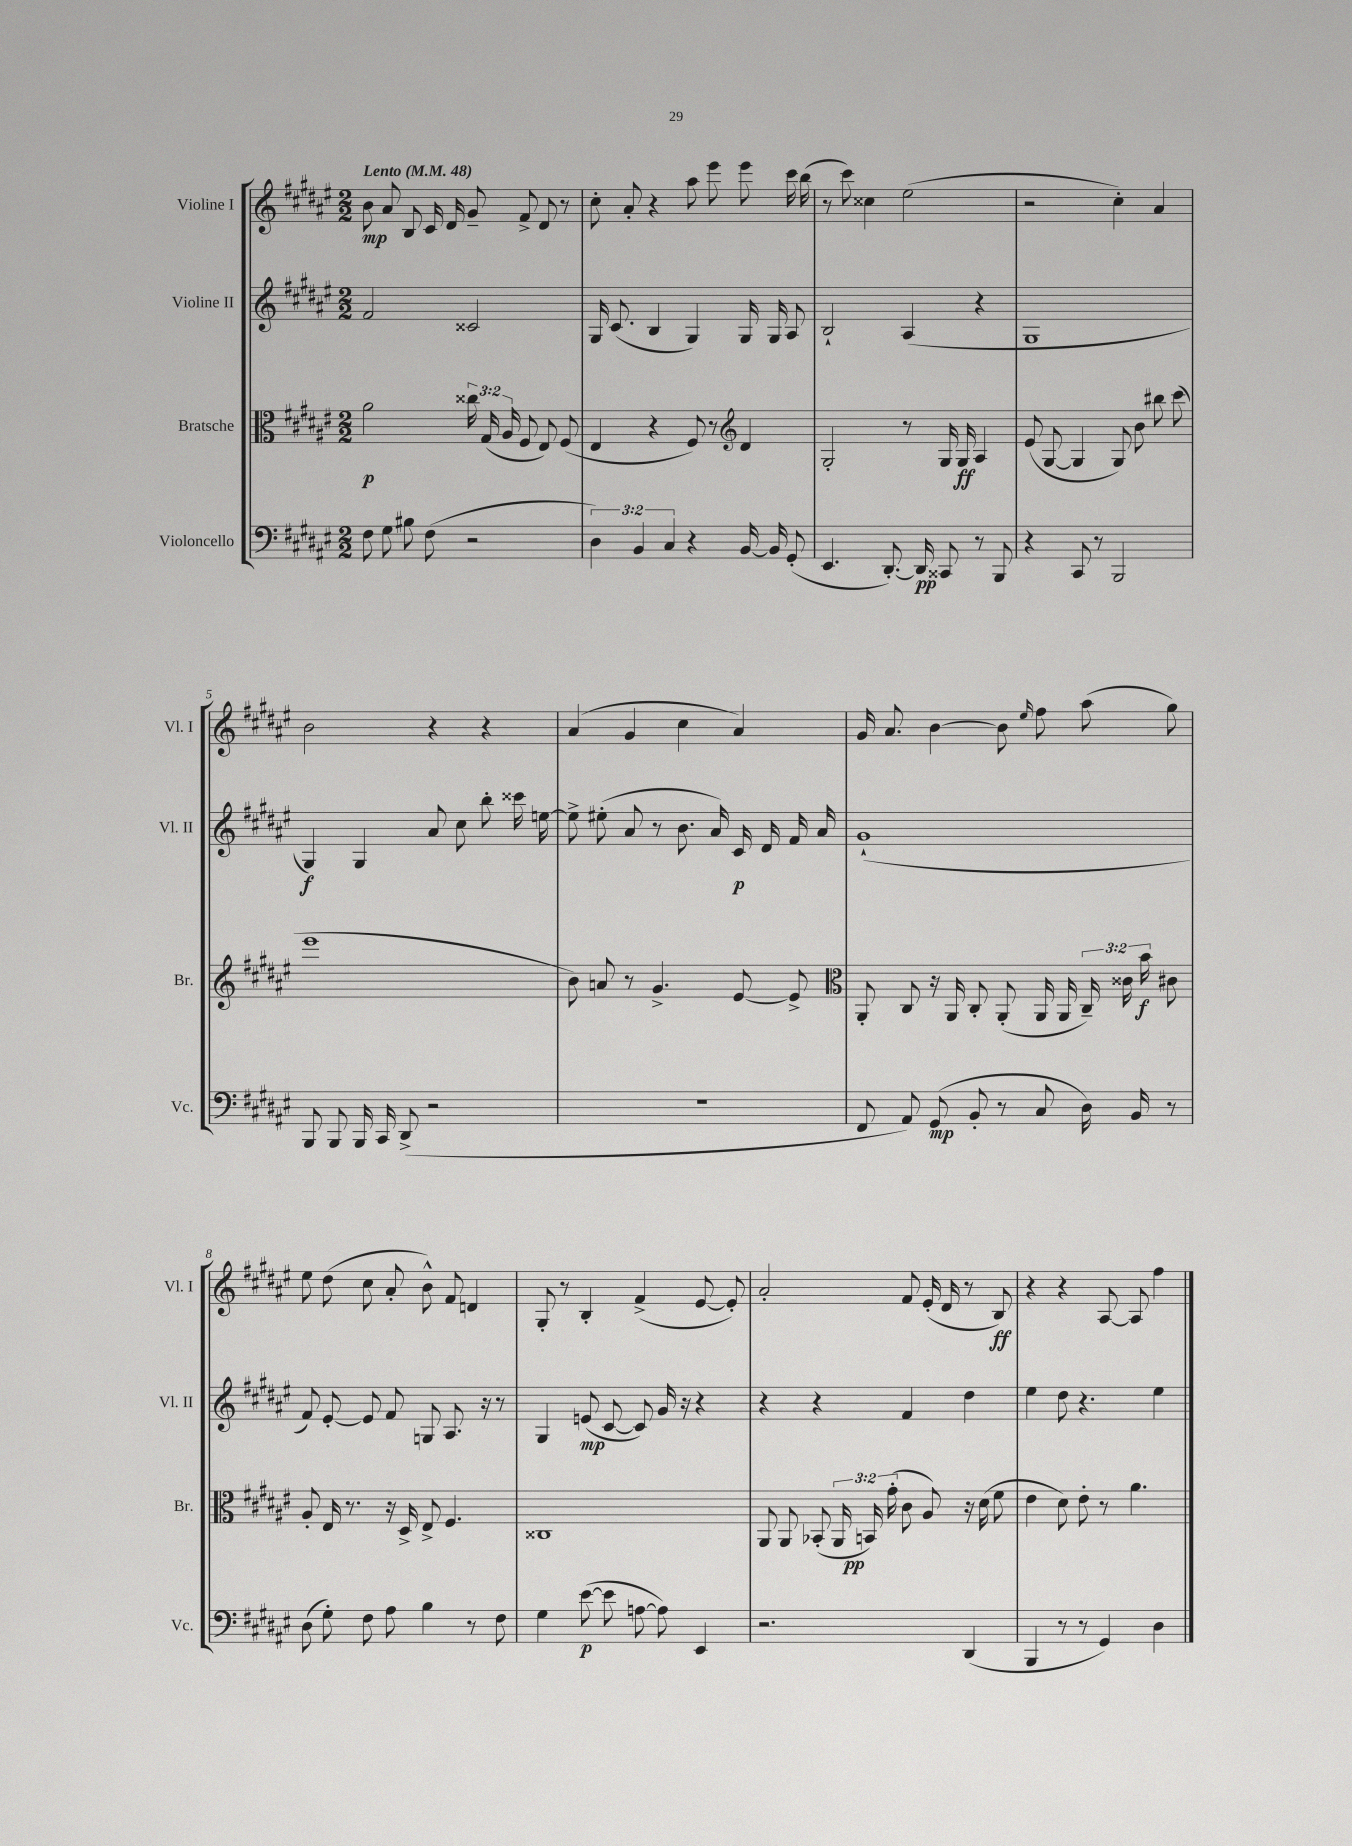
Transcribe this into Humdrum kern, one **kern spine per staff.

**kern	**dynam	**kern	**dynam	**kern	**dynam	**kern	**dynam
*part4	*part4	*part3	*part3	*part2	*part2	*part1	*part1
*staff4	*staff4	*staff3	*staff3	*staff2	*staff2	*staff1	*staff1
*I"Violoncello	*	*I"Bratsche	*	*I"Violine II	*	*I"Violine I	*
*I'Vc.	*	*I'Br.	*	*I'Vl. II	*	*I'Vl. I	*
*clefF4	*	*clefC3	*	*clefG2	*	*clefG2	*
*k[f#c#g#d#a#e#]	*	*k[f#c#g#d#a#e#]	*	*k[f#c#g#d#a#e#]	*	*k[f#c#g#d#a#e#]	*
*M2/2	*	*M2/2	*	*M2/2	*	*M2/2	*
*MM48	*	*MM48	*	*MM48	*	*MM48	*
=1	=1	=1	=1	=1	=1	=1	=1
!	!	!	!	!	!	!LO:TX:a:B:t=Lento	!
8F#\	.	2a#\	p	2f#/	.	8b\	mp
8G#\	.	.	.	.	.	8a#/	.
8B#X\	.	.	.	.	.	8B/	.
(8F#\	.	.	.	.	.	16c#/	.
.	.	.	.	.	.	16d#/	.
2r	.	24cc##X\	.	2c##X/	.	8g#~/	.
.	.	(24G#/	.	.	.	.	.
.	.	24A#/	.	.	.	.	.
.	.	8F#/	.	.	.	8f#^/	.
.	.	8E#/)	.	.	.	8d#/	.
.	.	(8F#/	.	.	.	8r	.
=2	=2	=2	=2	=2	=2	=2	=2
6D#\)	.	4E#/	.	16G#/	.	8cc#'\	.
.	.	.	.	(8.c#/	.	.	.
.	.	.	.	.	.	8a#'/	.
6BB/	.	.	.	.	.	.	.
.	.	4r	.	4B/	.	4r	.
6C#/	.	.	.	.	.	.	.
4r	.	8F#/)	.	4G#/)	.	8aa#\	.
.	.	8r	.	.	.	8eee#\	.
*	*	*clefG2	*	*	*	*	*
[16BB/	.	4d#/	.	16G#/	.	8eee#\	.
16BB/]	.	.	.	16G#/	.	.	.
(8GG#'/	.	.	.	8A#/	.	16ccc#\	.
.	.	.	.	.	.	(16bb\	.
=3	=3	=3	=3	=3	=3	=3	=3
4.EE#/	.	2G#'/	.	2B`/	.	8r	.
.	.	.	.	.	.	8ccc#\)	.
.	.	.	.	.	.	4cc##X\	.
[8.DD#'/)	.	.	.	.	.	.	.
.	.	8r	.	(4A#/	.	(2ee#\	.
16DD#/]	pp	.	.	.	.	.	.
8CC##X/	.	16G#/	.	.	.	.	.
.	.	16G#/	ff	.	.	.	.
8r	.	4A#/	.	4r	.	.	.
8BBB/	.	.	.	.	.	.	.
=4	=4	=4	=4	=4	=4	=4	=4
4r	.	(8e#/	.	1G#	.	2r	.
.	.	[8G#/	.	.	.	.	.
8CC#/	.	4G#/]	.	.	.	.	.
8r	.	.	.	.	.	.	.
2BBB/	.	8G#/)	.	.	.	4cc#'\)	.
.	.	8b\	.	.	.	.	.
.	.	8bb#X\	.	.	.	4a#/	.
.	.	(8ccc#\	.	.	.	.	.
!!LO:LB:g=z
=5	=5	=5	=5	=5	=5	=5	=5
8BBB/	.	1eee#	.	4G#/)	f	2b\	.
8BBB/	.	.	.	.	.	.	.
16BBB/	.	.	.	4G#/	.	.	.
16CC#/	.	.	.	.	.	.	.
(8DD#^/	.	.	.	.	.	.	.
2r	.	.	.	8a#/	.	4r	.
.	.	.	.	8cc#\	.	.	.
.	.	.	.	8bb'\	.	4r	.
.	.	.	.	16ccc##X\	.	.	.
.	.	.	.	[16een\	.	.	.
=6	=6	=6	=6	=6	=6	=6	=6
1r	.	8b\)	.	8ee^\]	.	(4a#/	.
.	.	8an/	.	(8ee#X'\	.	.	.
.	.	8r	.	8a#/	.	4g#/	.
.	.	4.g#^/	.	8r	.	.	.
.	.	.	.	8.b\	.	4cc#\	.
.	.	.	.	16a#/)	.	.	.
.	.	[8e#/	.	16c#/	p	4a#/)	.
.	.	.	.	16d#/	.	.	.
.	.	8e#^/]	.	16f#/	.	.	.
.	.	.	.	16a#/	.	.	.
=7	=7	=7	=7	=7	=7	=7	=7
*	*	*clefC3	*	*	*	*	*
8FF#/	.	8AA#'/	.	(1g#`	.	16g#/	.
.	.	.	.	.	.	8.a#/	.
8AA#/)	.	8C#/	.	.	.	.	.
(8GG#/	mp	16r	.	.	.	[4b\	.
.	.	16AA#/	.	.	.	.	.
8BB'/	.	8C#'/	.	.	.	.	.
8r	.	(8AA#'/	.	.	.	8b\]	.
.	.	.	.	.	.	16qqee#/	.
8C#/	.	16AA#/	.	.	.	8ff#\	.
.	.	16AA#/	.	.	.	.	.
16D#\)	.	24C#~/)	.	.	.	(8aa#\	.
.	.	24c##X\	.	.	.	.	.
16BB/	.	.	.	.	.	.	.
.	.	24b\	f	.	.	.	.
8r	.	8c#X\	.	.	.	8gg#\)	.
!!LO:LB:g=z
=8	=8	=8	=8	=8	=8	=8	=8
(8D#\	.	8A#'/	.	8f#/)	.	8ee#\	.
8G#'\)	.	16E#/	.	[8e#'/	.	(8dd#\	.
.	.	8.r	.	.	.	.	.
8F#\	.	.	.	8e#/]	.	8cc#\	.
8A#\	.	16r	.	8f#/	.	8a#'/	.
.	.	16D#^/	.	.	.	.	.
4B\	.	8E#^/	.	8Gn/	.	8b^^\)	.
.	.	4.F#/	.	8.A#/	.	8f#/	.
8r	.	.	.	.	.	4dn/	.
.	.	.	.	16r	.	.	.
8F#\	.	.	.	8r	.	.	.
=9	=9	=9	=9	=9	=9	=9	=9
4G#\	.	1C##X	.	4G#/	.	8G#'/	.
.	.	.	.	.	.	8r	.
([8e#\	p	.	.	(8en/	mp	4B'/	.
8e#\]	.	.	.	[8c#/	.	.	.
[8An\	.	.	.	8c#/])	.	(4f#^/	.
8A\])	.	.	.	16g#/	.	.	.
.	.	.	.	16r	.	.	.
4EE#/	.	.	.	4r	.	[8e#/	.
.	.	.	.	.	.	8e#'/])	.
=10	=10	=10	=10	=10	=10	=10	=10
2.r	.	8AA#/	.	4r	.	2a#'/	.
.	.	8AA#/	.	.	.	.	.
.	.	(8BB-X'/	.	4r	.	.	.
.	.	24AA#/	.	.	.	.	.
.	.	24BBn/)	pp	.	.	.	.
.	.	(24g#'\	.	.	.	.	.
.	.	8c#\	.	4f#/	.	8f#/	.
.	.	8A#/)	.	.	.	(16e#'/	.
.	.	.	.	.	.	16d#/	.
(4DD#/	.	16r	.	4dd#\	.	8r	.
.	.	(16d#\	.	.	.	.	.
.	.	8f#\	.	.	.	8B/)	ff
=11	=11	=11	=11	=11	=11	=11	=11
4BBB/	.	4e#\	.	4ee#\	.	4r	.
8r	.	8d#\)	.	8dd#\	.	4r	.
8r	.	8e#'\	.	4.r	.	.	.
4GG#/)	.	8r	.	.	.	[8A#/	.
.	.	4.a#\	.	.	.	8A#/]	.
4D#\	.	.	.	4ee#\	.	4ff#\	.
==	==	==	==	==	==	==	==
*-	*-	*-	*-	*-	*-	*-	*-
